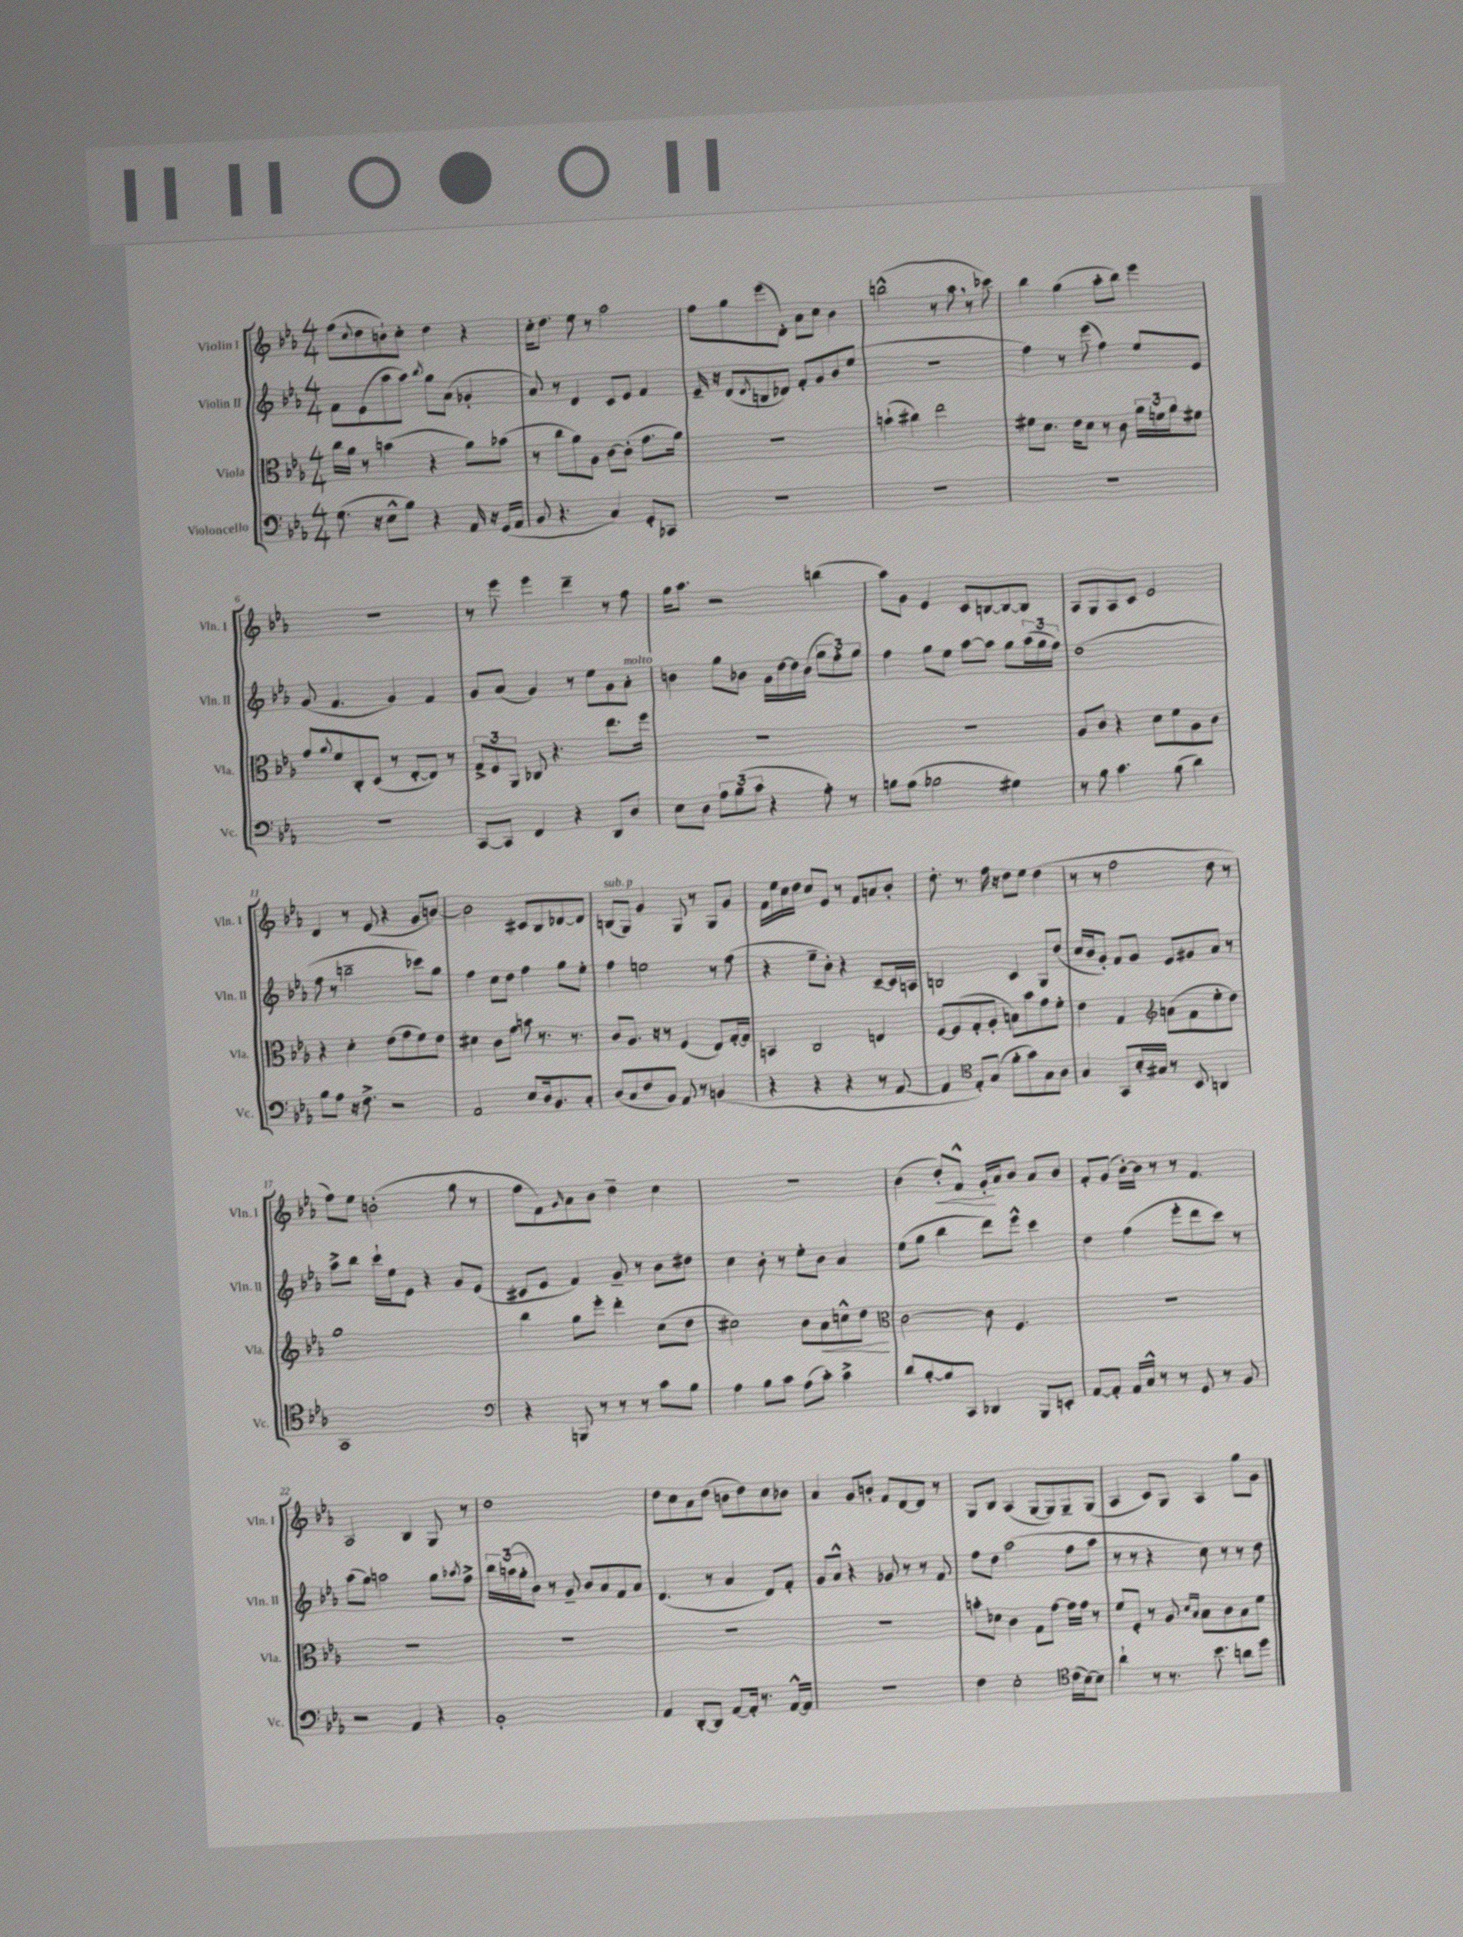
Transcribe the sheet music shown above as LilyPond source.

<<
\new StaffGroup <<
\new Staff = "s0" \with { instrumentName = "Violin I" shortInstrumentName = "Vln. I" } {
    \clef treble \key ees \major \numericTimeSignature \time 4/4
    f''8( \appoggiatura { c''8 } d''8 b'8-!) c''8-. d''4 r4 |
    c''16-. d''8. ees''8 r8 aes''2 |
    f''8 g''8 ees'''8( d'8-.) aes'8 c''8 bes'4 |
    b''2-^( r8 aes''8 \breathe r8 ces'''8) |
    bes''4 g''4( aes''8-. bes''8) ees'''4 |
    R1 |
    r8 ees'''8 ees'''4 d'''4-- r8 f''8 |
    g''16 aes''8. r2 b''4( |
    aes''8) g'8 ees'4 c'8 b8~ b8~ b8 |
    aes8 g8 aes8 c'8 ees'2 |
    d'4 r8 ees'8( r4 g'8 b'8~) |
    b'2 cis'8 bes8 des'8~ des'8 |
    b8^\markup { \italic "sub. p" }( g8) g'4 g8 r8 g8 g'8 |
    f'16 ees''16 c''16 d''16 c''8 ees'8 r8 f'8 a'8 bes'8-. |
    d''8.-. r8. f''16 r16 d''8 ees''8 d''4( |
    r8 r8 f''2 d''8 r8 |
    f''8) ees''8 b'2-.( g''8 r8 |
    f''8 f'8) \grace { g'16 } aes'8 bes'8 d''4-- c''4 |
    R1 |
    bes'4( d''8-.\<) f'8-^ g'16-.\! aes'16 bes'8 aes'8 bes'8 |
    f'8-. g'8( bes'16~-.) bes'16 r8 r8 f'4. |
    aes2 bes4 g8 r8 |
    d''1 |
    d''8 c''8 aes'8 d''8( b'8 d''8) c''8 bes'8 |
    aes'4 g'8 b'8-. f'8 d'8~ d'8 r8 |
    g8 bes8 aes4( g8~ g8) g8-- g8( |
    aes4 c'8) g8 aes4 g''8 g'8 \bar "|." |
}
\new Staff = "s1" \with { instrumentName = "Violin II" shortInstrumentName = "Vln. II" } {
    \clef treble \key ees \major \numericTimeSignature \time 4/4
    f'8 ees'8( aes''8 aes''8) \acciaccatura { bes''8 } g''8 aes'8( ges'4-. |
    aes'8) r8 d'4 c'8 ees'8 f'4 |
    ees'16-- r16 d'8( \acciaccatura { d'8 } b8 des'8) f'8-. g'8 bes'8 ees''8( |
    r1 |
    f''4) r8 ees'''8( f''4) ees''8 ees'8 |
    g'8( f'4. g'4) f'4 |
    g'8 aes'8( g'4) r8 ees''8 g'8 aes'8-.^\markup { \italic "molto" } |
    b'4 g''8 bes'8 g'16 d''16~ d''16 bes'16( \tuplet 3/2 { g''8 f''8-.) g''8 } |
    f''4 g''8 ees''8 aes''8~ aes''8 g''8 \tuplet 3/2 { aes''16( g''16 f''16) } |
    d''1( |
    f''8 r8 b''2-- ces'''8) g''8 |
    f''4 c''8 d''8 f''4 g''8 ees''8-. |
    f''4 e''2 r8 f''8( |
    r4 ees''8-- bes'8-.) r4 c'8~-- c'16 a16 |
    b2 c'4 g8 d''8( |
    c''16 bes'16 g'8-.) f'8 g'8 ees'8 gis'8 aes'8 r8 |
    aes''8-> bes''8 c'''16-! ees''16 ees'8 r4 g'8 ees'8( |
    cis'8 ees'8 f'4) g'8-- r8 bes'8 dis''8 |
    c''4 bes'8-. r8 ees''8-. bes'8 aes'4 |
    ees''8( g''8 bes''4 d'''8) ees'''8-^ c'''4 |
    d''4 f''4( ees'''8-. d'''8 c'''8) r8 |
    aes''8( g''8) a''2 g''8 \acciaccatura { aes''8 } f''8-> |
    \tuplet 3/2 { bes''16 a''16( g''16-. } bes'8) r8 g'8-- bes'8 aes'8 f'8 aes'8 |
    d'4.( r8 aes'4 d'8) f'8-. |
    g'8 aes'8-^ r4 ges'8 r8 r8 f'8 |
    f''8 d''8 aes''2( f''8 aes''8 |
    r8 r8 r4 c''8) r8 r8 d''8 \bar "|." |
}
\new Staff = "s2" \with { instrumentName = "Viola" shortInstrumentName = "Vla." } {
    \clef alto \key ees \major \numericTimeSignature \time 4/4
    c''16 aes'16 r8 b'4( r4 aes'8) bes'8( |
    r8 c''8 aes'8) aes8 c'8~ c'8-.( g'8. aes'16) |
    R1 |
    b'4-!( cis''4) ees''2 |
    fis'8 d'8. ees'16 d'8 r8 c'8 \tuplet 3/2 { aes'16 f'16 aes'16 } fis'8 |
    g'8 \appoggiatura { aes'8 } f'8 c8-. d8( r8 ees8~-. ees8) r8 |
    \tuplet 3/2 { g8-> f8 aes,8 } ces8 r4. ees''8. f''16 |
    R1 |
    R1 |
    aes8 c'8 r4 d'8 f'8 aes8 c'8 |
    r4 d'4-. ees'8( g'8 f'8) ees'8 |
    dis'4 c'8 g'8 b'8 r8. r8. |
    c'8 aes8. r16 r8 f4( ees8) g16~-. g16 |
    b,4 c2 e4 |
    f8~ f8( g8-. aes8-. b8) bes'8 g'8 f'8-. |
    ees'4 g4 \clef treble a'8( f'8 ees''8-. d''8) |
    g''1 |
    bes''4 g''8 ees'''8-. d'''4-. c''8( d''8 |
    cis''2) bes'8 aes'8\< c''8-^ d''8\! |
    \clef alto c'2~ c'8 f4. |
    R1 |
    R1 |
    R1 |
    R1 |
    R1 |
    b'8-. des'8 c'4 g8 g'8~ g'16 g'16 r8 |
    f'8 f8-. r8 aes8 \grace { d'16 bes16 } bes8 c'8 bes8 f'8 \bar "|." |
}
\new Staff = "s3" \with { instrumentName = "Violoncello" shortInstrumentName = "Vc." } {
    \clef bass \key ees \major \numericTimeSignature \time 4/4
    g8.( r16 ees8-^ bes8) r4 aes,16 r16 g,16( aes,16 |
    bes,8 r4. c4) g,8-. ces,8 |
    R1 |
    R1 |
    R1 |
    R1 |
    c,8~ c,8 f,4 r4 d,8 d8 |
    ees8 d8 \tuplet 3/2 { aes8 bes8( c'8 } r4 aes8-.) r8 |
    b8 aes8( bes2 gis4) |
    r8 bes8 c'4. bes8( d'4) |
    bes8 aes8 r16 f8.-> r2 |
    aes,2 ees8 d16 bes,8. c8-. |
    d8( c8 f8 bes,8) aes,8 r8 b,4( |
    r4 r4 r4 r8 aes,8~ |
    aes,4 \clef tenor ees8-.) g8( f'8-. g'8) g8 aes8 |
    g4 g,8 bes16-. gis16 r8 bes,8 a,4 |
    g,1 |
    \clef bass r4 b,,8 r8 r8 r8 c'8 bes8 |
    aes4 bes8 c'8 aes8( c'8-.) c'4-> |
    d'8 bes8~-. bes8 c,8 des,4 bes,,8 e,8-. |
    aes,8~ aes,8-. aes,16 c16-^ r8 r8 g,8 r8 bes,8 |
    r2 aes,4 r4 |
    bes,1-. |
    aes,4 d,8~-. d,8 aes,8~ aes,16-. r8. aes,16~-^ aes,16 |
    R1 |
    f4 ees2-. \clef tenor c'16( bes16~) bes8 |
    aes'4-! r8 r8. bes'8. a'8 d''8 \bar "|." |
}
>>
>>
